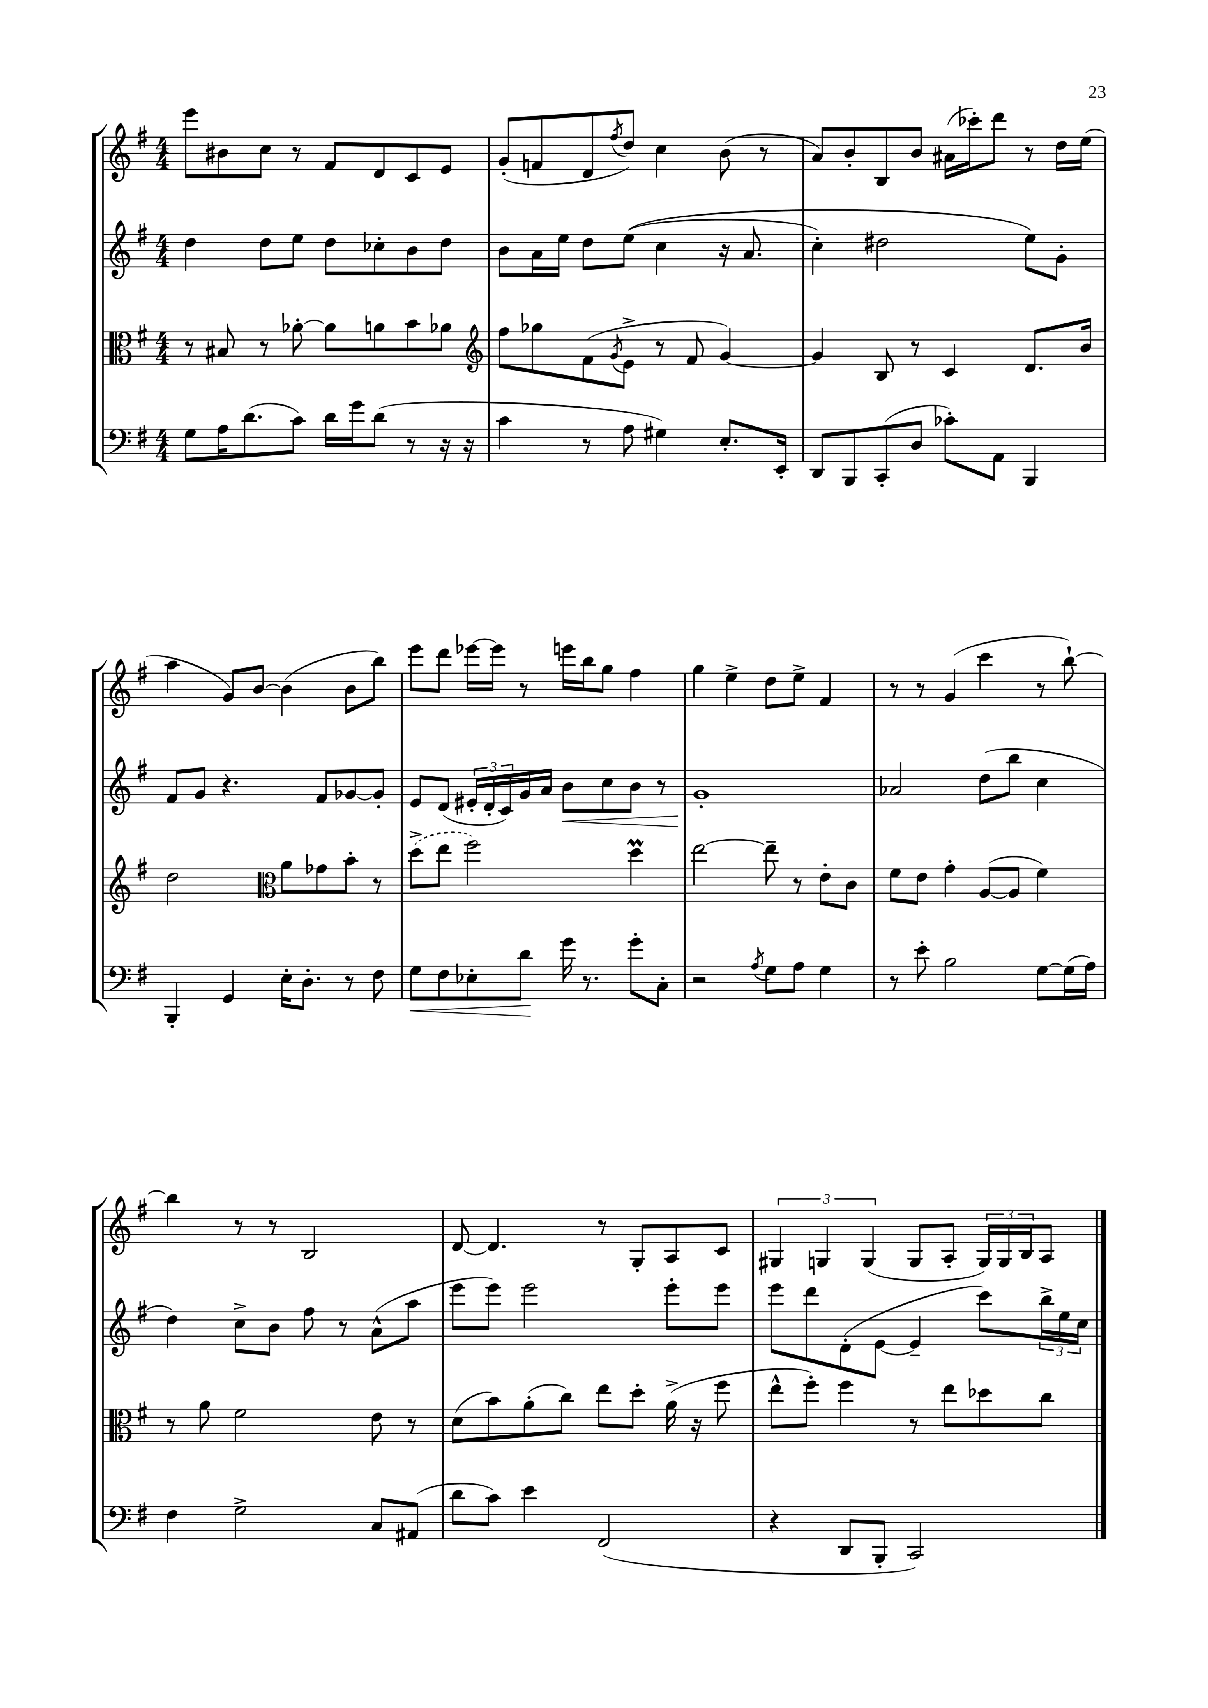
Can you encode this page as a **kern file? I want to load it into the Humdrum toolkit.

**kern	**dynam	**kern	**kern	**dynam	**kern
*part4	*part4	*part3	*part2	*part2	*part1
*staff4	*staff4	*staff3	*staff2	*staff2	*staff1
*clefF4	*	*clefC3	*clefG2	*	*clefG2
*k[f#]	*	*k[f#]	*k[f#]	*	*k[f#]
*M4/4	*	*M4/4	*M4/4	*	*M4/4
=2	=2	=2	=2	=2	=2
8G\L	.	8r	4dd\	.	8eee\L
16A\K	.	8B#X/	.	.	8b#X\
(8.d\	.	.	.	.	.
.	.	8r	8dd\L	.	8cc\J
8c\J)	.	[8a-X'\	8ee\J	.	8r
16d\LL	.	8a-\L]	8dd\L	.	8f#/L
16g\J	.	.	.	.	.
(8d\J	.	8an\	8cc-X'\	.	8d/
8r	.	8b\	8b\	.	8c/
16r	.	8a-X\J	8dd\J	.	8e/J
16r	.	.	.	.	.
=3	=3	=3	=3	=3	=3
*	*	*clefG2	*	*	*
4c\	.	8ff#\L	8b\L	.	(8g'/L
.	.	8gg-X\	16a\L	.	8fn/
.	.	.	16ee\JJ	.	.
8r	.	(8f#\	8dd\L	.	8d/
.	.	8qg/	.	.	8qff#/
8A\	.	8e^\J	((8ee\J	.	8dd/J)
4G#X\)	.	8r	4cc\	.	4cc\
.	.	8f#/	.	.	.
8.E'/L	.	[4g/)	16r	.	(8b\
.	.	.	8.a/	.	.
.	.	.	.	.	8r
16EE'/Jk	.	.	.	.	.
=4	=4	=4	=4	=4	=4
8DD/L	.	4g/]	4cc'\)	.	8a/L)
8BBB/	.	.	.	.	8b'/
(8CC'/	.	8B/	2dd#X\	.	8B/
8D/J	.	8r	.	.	8b/J
8c-X'\L)	.	4c/	.	.	(16a#X\LL
.	.	.	.	.	16ccc-X'\J)
8AA\J	.	.	.	.	8ddd\J
4BBB/	.	8.d/L	8ee\L)	.	8r
.	.	.	8g'\J	.	16dd\LL
.	.	16b/Jk	.	.	(16ee\JJ
!!LO:LB:g=z
=5	=5	=5	=5	=5	=5
4BBB'/	.	2dd\	8f#/L	.	4aa\
.	.	.	8g/J	.	.
4GG/	.	.	4.r	.	8g/L)
.	.	.	.	.	[8b/J
*	*	*clefC3	*	*	*
16E'\KL	.	8a\L	.	.	(4b\]
8.D'\J	.	.	.	.	.
.	.	8g-X\	8f#/L	.	.
8r	.	8b'\J	[8g-X/	.	8b\L
8F#\	.	8r	8g-'/J]	.	8bb\J)
=6	=6	=6	=6	=6	=6
!	!LO:HP:b	!	!	!	!
8G\L	<	(8dd^\L	8e/L	.	8eee\L
8F#\	.	8ee\J	(8d/J	.	8ddd\J
8E-X'\	.	2ff#\)	24e#X'/LL	.	[16eee-X\LL
.	.	.	24d'/	.	.
.	.	.	.	.	16eee-\JJ]
.	.	.	24c/)	.	.
8d\J	.	.	16g/	.	8r
.	.	.	16a/JJ	.	.
!	!	!	!	!LO:HP:b	!
16g\	[	.	8b\L	<	16eeen\LL
8.r	.	.	.	.	16bb\J
.	.	.	8cc\	.	8gg\J
8g'\L	.	4ddM\	8b\J	.	4ff#\
8C'\J	.	.	8r	.	.
=7	=7	=7	=7	=7	=7
2r	.	[2ee\	1g'	.	4gg\
.	.	.	.	.	4ee^\
8qA/	.	.	.	.	.
8G\L	.	8ee~\]	.	.	8dd\L
8A\J	.	8r	.	.	8ee^\J
4G\	.	8e'\L	.	.	4f#/
.	.	8c\J	.	.	.
.	.	.	.	[	.
=8	=8	=8	=8	=8	=8
8r	.	8f#\L	2a-X/	.	8r
8e'\	.	8e\J	.	.	8r
2B\	.	4g'\	.	.	(4g/
.	.	([8A/L	(8dd\L	.	4ccc\
.	.	8A/J]	8bb\J	.	.
[8G\L	.	4f#\)	4cc\	.	8r
(16G\L]	.	.	.	.	[8bb`\)
16A\JJ)	.	.	.	.	.
!!LO:LB:g=z
=9	=9	=9	=9	=9	=9
4F#\	.	8r	4dd\)	.	4bb\]
.	.	8a\	.	.	.
2G^\	.	2f#\	8cc^\L	.	8r
.	.	.	8b\J	.	8r
.	.	.	8ff#\	.	2B/
.	.	.	8r	.	.
8C/L	.	8e\	(8a^^\L	.	.
(8AA#X/J	.	8r	8aa\J	.	.
=10	=10	=10	=10	=10	=10
8d\L	.	(8d\L	8eee\L	.	[8d/
8c\J)	.	8b\)	8eee\J)	.	4.d/]
4e\	.	(8a'\	2eee\	.	.
.	.	8cc\J)	.	.	.
(2FF#/	.	8ee\L	.	.	8r
.	.	8dd'\J	.	.	8G'/L
.	.	(16a^\	8eee'\L	.	8A/
.	.	16r	.	.	.
.	.	8ff#\	8eee\J	.	8c/J
=11	=11	=11	=11	=11	=11
4r	.	8ee^^\L	8eee\L	.	6G#X/
.	.	8ff#'\J)	8ddd\	.	.
.	.	.	.	.	6Gn/
8DD/L	.	4ff#\	(8d'\	.	.
.	.	.	.	.	(6G/
8BBB'/J	.	.	[8e\J	.	.
2CC/)	.	8r	4e~/]	.	8G/L
.	.	8ee\L	.	.	8A'/J
.	.	8dd-X\	8ccc\L)	.	24G/LL)
.	.	.	.	.	24G/
.	.	.	.	.	24B/J
.	.	8cc\J	24bb^\L	.	8A/J
.	.	.	24ee\	.	.
.	.	.	24cc\JJ	.	.
==	==	==	==	==	==
*-	*-	*-	*-	*-	*-
